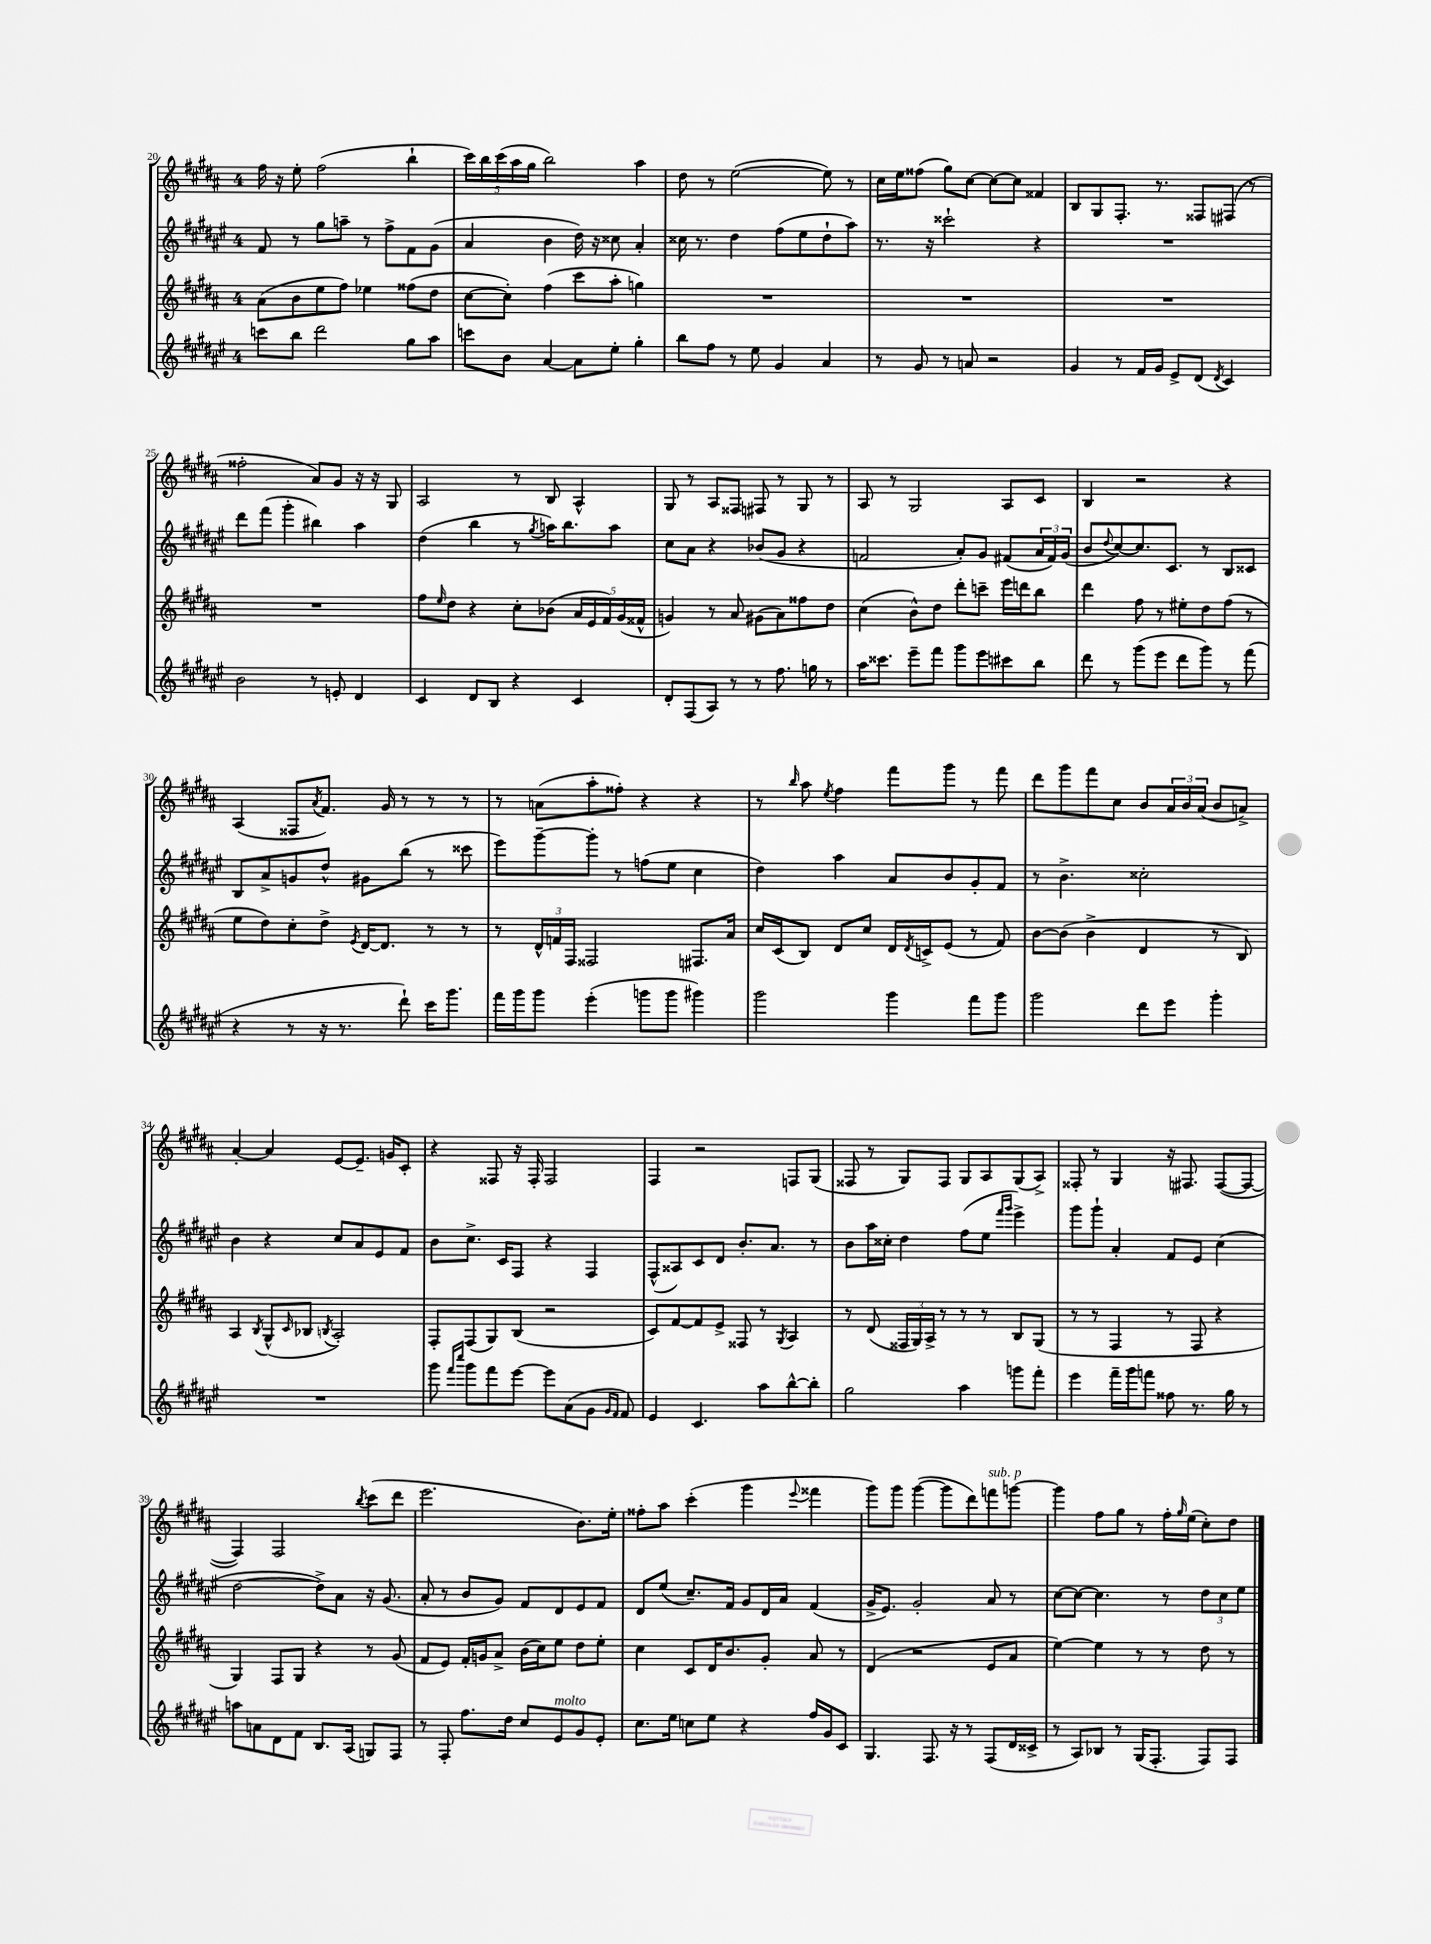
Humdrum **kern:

**kern	**kern	**kern	**kern
*staff4	*staff3	*staff2	*staff1
*clefG2	*clefG2	*clefG2	*clefG2
*k[f#c#g#d#a#e#]	*k[f#c#g#d#a#]	*k[f#c#g#d#a#e#]	*k[f#c#g#d#a#]
*M4/4	*M4/4	*M4/4	*M4/4
8ccc	(8a#	8f#	16ff#
.	.	.	16r
8bb	8b	8r	8ee'
2ddd#	8ee	8gg#	(2ff#
.	8ff#)	8aa~	.
.	4ee-	8r	.
.	.	8ff#^	.
8gg#	(8ff##	8f#	4bb`
8aa#	8dd#	(8g#	.
=	=	=	=
8ccc	[8cc#	4a#	20ccc#)
.	.	.	20bb
.	.	.	(20ccc#
8b	8cc#'])	.	.
.	.	.	20aa#
.	.	.	20gg#
[4a#	(4ff#	4b	2bb)
8a#]	8ccc#	16dd#)	.
.	.	16r	.
8ee#'	8aa#'	8cc##	.
4gg#'	4gg)	4a#'	4aa#
=	=	=	=
8bb	1r	16cc##	8dd#
.	.	8.r	.
8ff#	.	.	8r
8r	.	4dd#	([2ee
8ee#	.	.	.
4g#	.	(8ff#	.
.	.	8ee#	.
4a#	.	8dd#`	8ee])
.	.	8aa#)	8r
=	=	=	=
8r	1r	8.r	16cc#
.	.	.	16ee
8g#	.	.	(8ff##
.	.	16r	.
8r	.	2ccc##`	8gg#)
8a	.	.	[8cc#
2r	.	.	8cc#_
.	.	.	8cc#]
.	.	4r	4f##
=	=	=	=
4g#	1r	1r	8B
.	.	.	8G#
8r	.	.	8.F#'
16f#	.	.	.
16g#	.	.	8.r
8e#^	.	.	.
(8d#	.	.	8F##
8qd#	.	.	.
4c#)	.	.	(8F#
.	.	.	8r
=	=	=	=
2b	1r	8ddd#	2ff##'
.	.	(8fff#	.
.	.	4ggg#'	.
8r	.	4bb#)	8a#)
8e'	.	.	8g#
4d#	.	4aa#	16r
.	.	.	16r
.	.	.	8G#
=	=	=	=
4c#	8ff#	(4dd#	2A#
.	16qqee	.	.
.	8dd#	.	.
8d#	4r	4bb	.
8B	.	.	.
4r	8cc#'	8r	8r
.	.	8qgg#	.
.	(8b-	16aa)	8B
.	.	8.bb	.
4c#	20a#	.	4A#^^
.	20e	.	.
.	20f#)	.	.
.	.	8aa	.
.	(20g#	.	.
.	20f##^^	.	.
=	=	=	=
8d#'	4g)	8cc#	8G#
(8F#	.	8a#	8r
8A#)	8r	4r	8A#
8r	8a#	.	8F##
8r	(8g#	(8b-	8F#
8.ff#	8a#)	8g#	8r
.	8ff##	4r	8G#
16gg	.	.	.
8r	8dd#	.	8r
=	=	=	=
16aa#	(4cc#	2f	8A#
8.ccc##	.	.	.
.	.	.	8r
8eee#~	8b^^)	.	2G#
8fff#	8dd#	.	.
8ggg#	8ddd#'	8a#')	.
8eee#	8ccc~	8g#	.
8ccc#	16eee	(8f#	8A#
.	16ddd	.	.
8bb	8bb	24a#	8c#
.	.	24f#)	.
.	.	(24g#	.
=	=	=	=
8ddd#	4ddd#	8b	4B
.	.	8qqdd#	.
8r	.	[8cc#)	.
(8ggg#	8ff#	8.cc#]	2r
8eee#	8r	.	.
.	.	8.c#	.
8ddd#	8ee#'	.	.
8ggg#)	8dd#	8r	.
8r	(8ff#	8B	4r
(8fff#	8r	8c##	.
=	=	=	=
4r	8ee	8B	(4A#
.	8dd#)	8a#^	.
8r	8cc#'	8g	8F##
.	.	.	8qa#
16r	8dd#^	8dd#^^	8.f#)
8.r	.	.	.
.	8qe	.	.
.	[16d#	8g#	.
.	8.d#]	.	16g#
8ddd#`)	.	(8bb	8r
16ccc#	8r	8r	8r
8.ggg#	.	.	.
.	8r	8ccc##	8r
=	=	=	=
16fff#	8r	8eee#)	8r
16ggg#	.	.	.
8ggg#	24d#^^	[8ggg#~	(8a
.	24f	.	.
.	24F#	.	.
(4eee#'	2F##	8ggg#']	8aa#'
.	.	8r	8ff##')
8ggg	.	(8ff	4r
8ggg	.	8ee#	.
4ggg#)	8.F#	4cc#	4r
.	16a#	.	.
=	=	=	=
2ggg#	16cc#	4dd#)	8r
.	(16c#	.	.
.	.	.	16qqbb
.	8B)	.	8aa#
.	.	.	8qee
.	8d#	4aa#	4ff#
.	8cc#	.	.
4ggg#	16d#	8a#	8fff#
.	8qd#	.	.
.	16c^	.	.
.	(8e	8b	8ggg#
8fff#	8r	8g#'	8r
8ggg#	8f#)	8f#	8fff#
=	=	=	=
2ggg#	[8b	8r	8ddd#
.	(8b]	4.b^	8ggg#
.	4b^	.	8fff#
.	.	.	8cc#
8ddd#	4d#	2cc##'	8b
8eee#	.	.	24a#
.	.	.	24b
.	.	.	(24a#
4ggg#'	8r	.	8b
.	8B)	.	8a^)
=	=	=	=
1r	4A#	4b	[4a#'
.	8qB	.	.
.	(8G#^^	4r	4a#]
.	16qqc#	.	.
.	8B-	.	.
.	8qB	.	.
.	2A#')	8cc#	[8e
.	.	8a#	8.e~]
.	.	8e#	.
.	.	.	16g
.	.	8f#	8c#'
=	=	=	=
8ggg#	8F#'	8b	4r
16qqfff#	.	.	.
16qqcccc#	.	.	.
8ggg#	(8F#	8.cc#^	.
8fff#	8G#)	.	8F##
.	.	16c#	.
[8eee#	(8B	8F#	16r
.	.	.	16F##'
8eee#]	2r	4r	2F##
(8a#	.	.	.
8g#	.	4F#	.
16qqg#	.	.	.
16qqf#	.	.	.
8f#)	.	.	.
=	=	=	=
4e#	8c#)	(8F#^^	4F#
.	[8f#	8A##)	.
4.c#	8f#]	8c#	2r
.	8e^	8d#	.
.	8F##	8.b'	.
8aa#	8r	.	.
.	.	8.a#	.
.	8qG#	.	.
[8bb^^	4A#	.	8F
8bb']	.	8r	(8G#
=	=	=	=
2gg#	8r	8b	8F##
.	(8d#	16aa#	8r
.	.	16cc##'	.
.	24F##	4dd#	8G#)
.	24G#)	.	.
.	24A#^	.	.
.	8r	.	8F##
4aa#	8r	(8ff#	8G#
.	8r	8ee#	8A#
.	.	16qqfff#	.
.	.	16qqggg#	.
8ggg	8B	4eee#^)	(8G#
8fff#'	(8G#	.	8A#^)
=	=	=	=
4eee#	8r	8ggg#	8F##'
.	8r	8ggg#`	8r
16fff#~	4F#	4a#'	4G#
16ggg#	.	.	.
8fff	.	.	.
8ff##	8r	8f#	16r
.	.	.	8.F#
8.r	8F#	8e#	.
.	4r	(4cc#	([8F#
16gg#	.	.	.
8r	.	.	8F#_
=	=	=	=
8aa	4G#)	[2dd#	4F#])
8a	.	.	.
8d#	8F#	.	2F#
8f#	8G#	.	.
8.B	4r	8dd#^])	.
.	.	8a#	.
(16A#	.	.	.
.	.	.	8qbb
8G)	8r	16r	(8ccc#
.	.	(8.g#	.
8F#	(8g#	.	8ddd#
=	=	=	=
8r	8f#	8a#'	2.eee
8F#'	8e)	8r	.
8.ff#	16f#'	8b	.
.	16g	.	.
.	8a#^	8g#)	.
16dd#	.	.	.
8cc#	(16b	8f#	.
.	16cc#)	.	.
8e#	8ee	8d#	.
8g#	8dd#	8e#	8.b)
8e#'	8ee'	8f#	.
.	.	.	16ee'
=	=	=	=
8.cc#	4cc#	8d#	8ff##'
.	.	(8ee#	8aa#
16ee#	.	.	.
8cc	8c#	8.cc#~)	(4ccc#'
8ee#	16d#	.	.
.	8.b	16f#	.
4r	.	8g#	4ggg#
.	8g#'	16d#	.
.	.	16a#	.
.	.	.	8qqeee
16ff#	8a#	(4f#	4fff##
16g#	.	.	.
8c#	8r	.	.
=	=	=	=
4.G#	(4d#	16g#^	8ggg#)
.	.	8.e#)	.
.	.	.	8ggg#
.	2r	2g#'	([4ggg#
8.F#	.	.	.
.	.	.	8ggg#]
16r	.	.	.
8r	.	.	8ddd#)
(8F#	8e	8a#	8fff
16d#	8a#	8r	[8ggg
16c##^	.	.	.
=	=	=	=
8r	[4ee)	[8cc#	4ggg]
8A#)	.	8cc#_	.
8B-	4ee]	4.cc#]	8ff#
8r	.	.	8gg#
(16G#	8r	.	8r
8.F#'	.	.	.
.	8r	8r	16ff#'
.	.	.	16qqgg#
.	.	.	(16ee
8F#)	8dd#	12dd#	8cc#')
.	.	12cc#	.
8F#	8r	.	8dd#
.	.	12ee#	.
==	==	==	==
*-	*-	*-	*-
